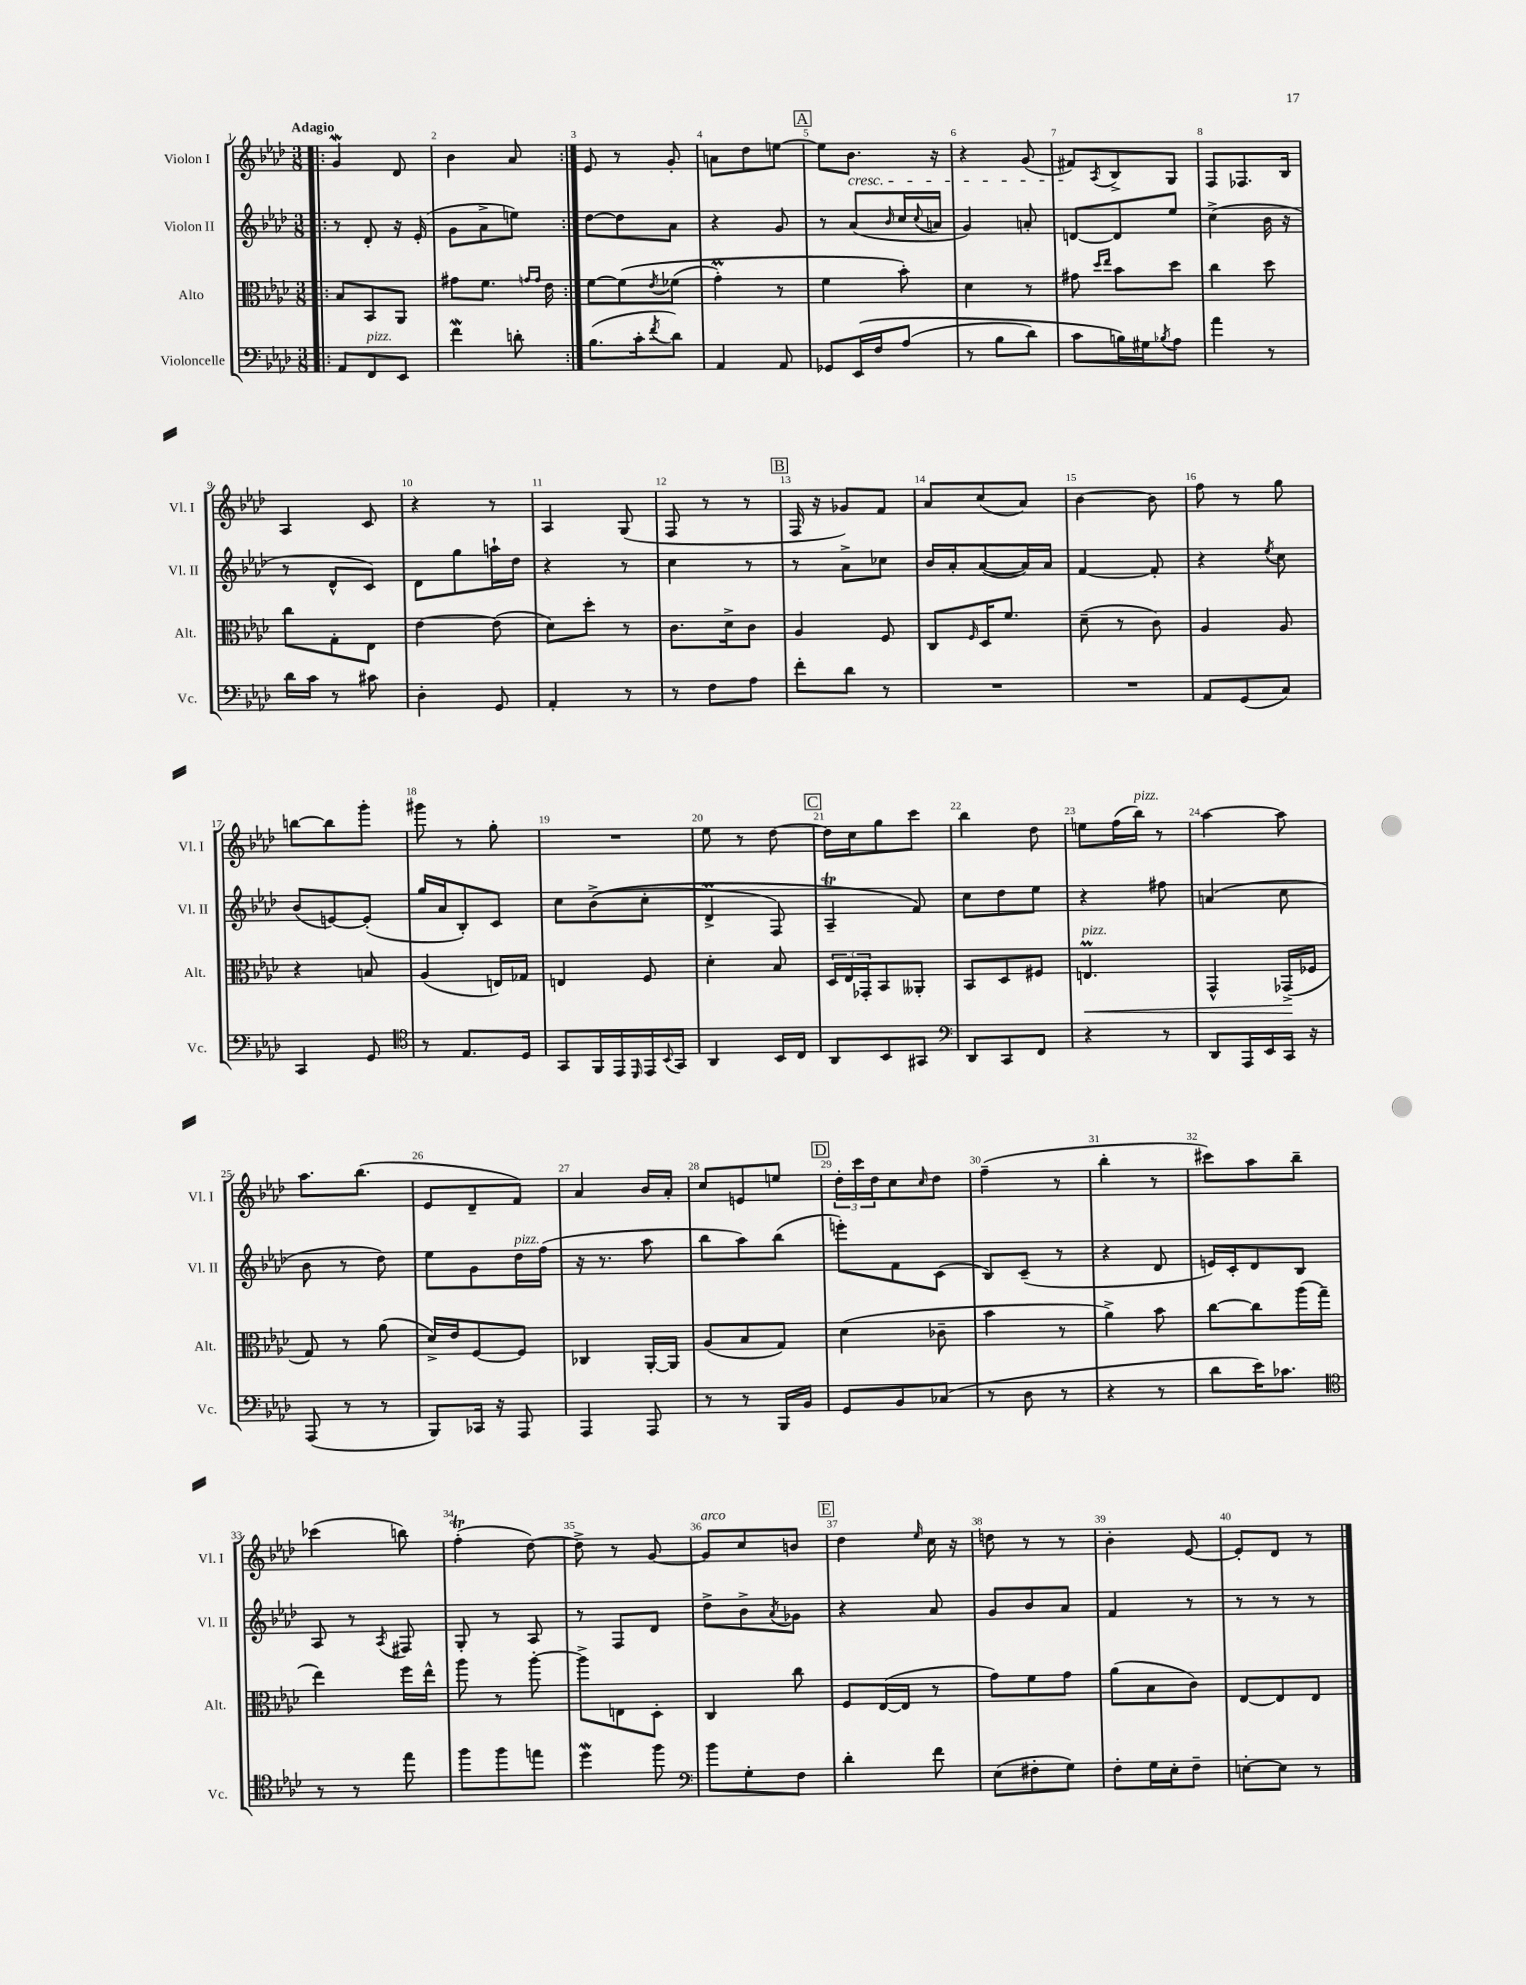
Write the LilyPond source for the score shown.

<<
\new StaffGroup <<
\new Staff = "s0" \with { instrumentName = "Violon I" shortInstrumentName = "Vl. I" } {
    \clef treble \key aes \major \numericTimeSignature \time 3/8 \tempo "Adagio"
    \repeat volta 2 { \bar ".|:" g'4\mordent des'8 |
    bes'4 aes'8 | }
    ees'8 r8 g'8-. |
    a'8 des''8 e''8~ |
    \mark \markup { \box "A" } e''8 bes'8.\cresc r16 |
    r4 g'8( |
    fis'8\!) \acciaccatura { aes8 } bes8-> g8 |
    f8 fes8. bes16 |
    aes4 c'8 |
    r4 r8 |
    aes4 g8( |
    f8 r8 r8 |
    \mark \markup { \box "B" } f16 r16 ges'8) f'8 |
    aes'8 c''8( aes'8) |
    bes'4~ bes'8 |
    f''8 r8 g''8 |
    b''8~ b''8 g'''8-. |
    gis'''8 r8 g''8-. |
    R4. |
    ees''8 r8 des''8~ |
    \mark \markup { \box "C" } des''16 c''16 g''8 c'''8 |
    bes''4 des''8 |
    e''8 f''16( bes''16^\markup { \italic "pizz." }) r8 |
    aes''4~ aes''8 |
    aes''8. bes''8.( |
    ees'8 des'8-- f'8) |
    aes'4 bes'16 aes'16-. |
    c''8 e'8 e''8 |
    \mark \markup { \box "D" } \tuplet 3/2 { des''16-. c'''16 des''16 } c''8 \grace { c''16 } des''8 |
    f''4--( r8 |
    bes''4-. r8 |
    cis'''8) aes''8 bes''8-- |
    ces'''4( b''8) |
    f''4-.\trill( des''8~) |
    des''8-> r8 g'8~ |
    g'8^\markup { \italic "arco" } c''8 b'8 |
    \mark \markup { \box "E" } des''4 \grace { ees''16 } c''16 r16 |
    d''8 r8 r8 |
    bes'4-. ees'8~ |
    ees'8-. des'8 r8 \bar "|." |
}
\new Staff = "s1" \with { instrumentName = "Violon II" shortInstrumentName = "Vl. II" } {
    \clef treble \key aes \major \numericTimeSignature \time 3/8
    \repeat volta 2 { \bar ".|:" r8 des'8-. r16 ees'16-.( |
    g'8 aes'8-> e''8) | }
    des''8~ des''8 aes'8 |
    r4 g'8 |
    \mark \markup { \box "A" } r8 aes'8( \grace { bes'16 } c''16 \appoggiatura { c''8 } a'16 |
    g'4) a'8-. |
    d'8~ d'8 ees''8 |
    c''4->( bes'16 r16 |
    r8 des'8-^ c'8) |
    des'8 g''8 a''16-! des''16 |
    r4 r8 |
    c''4 r8 |
    \mark \markup { \box "B" } r8 aes'8-> ces''8 |
    bes'16 aes'16-. aes'8~( aes'16) aes'16 |
    f'4~ f'8-. |
    r4 \acciaccatura { ees''8 } c''8 |
    bes'8( e'8~) e'8-.( |
    g''16 aes'16 bes8-.) c'8 |
    c''8 bes'8->(\( c''8-. |
    des'4->\prall f8) |
    \mark \markup { \box "C" } aes4--\trill f'8\) |
    c''8 des''8 ees''8 |
    r4 fis''8 |
    a'4( c''8 |
    bes'8 r8 des''8) |
    ees''8 g'8 des''16^\markup { \italic "pizz." } f''16( |
    r16 r8. aes''8 |
    bes''8 aes''8) bes''8( |
    \mark \markup { \box "D" } e'''8-.) f'8 c'8( |
    bes8) c'8--( r8 |
    r4 des'8 |
    e'16) c'16-. des'8 bes8 |
    aes8 r8 \acciaccatura { aes8 } fis8 |
    g8-. r8 aes8 |
    r8 f8 des'8 |
    des''8-> bes'8-> \acciaccatura { aes'8 } ges'8 |
    \mark \markup { \box "E" } r4 aes'8 |
    g'8 bes'8 aes'8 |
    f'4 r8 |
    r8 r8 r8 \bar "|." |
}
\new Staff = "s2" \with { instrumentName = "Alto" shortInstrumentName = "Alt." } {
    \clef alto \key aes \major \numericTimeSignature \time 3/8
    \repeat volta 2 { \bar ".|:" bes8 bes,8 aes,8 |
    gis'8 f'8. \grace { g'16 g'16 } ees'16 | }
    f'8~ f'8\( \acciaccatura { ees'8 } fes'8( |
    g'4-.\prall) r8 |
    \mark \markup { \box "A" } f'4 bes'8-.\) |
    des'4 r8 |
    gis'8 \grace { des''16 ees''16 } bes'8 des''8 |
    c''4 des''8 |
    c''8 g8-. ees8 |
    ees'4~ ees'8( |
    des'8) des''8-. r8 |
    c'8. des'16-> c'8 |
    \mark \markup { \box "B" } aes4 f8 |
    c8 \grace { f16 } des16 f'8. |
    des'8--( r8 c'8) |
    aes4 aes8 |
    r4 b8 |
    aes4( e16) ges16 |
    e4 f8 |
    des'4-. bes8 |
    \mark \markup { \box "C" } \tuplet 3/2 { des16 ees16 ges,16-. } bes,8 aeses,8-. |
    bes,8 des8 fis8 |
    e4.\prall\<^\markup { \italic "pizz." } |
    g,4-^ ges,16->\!( fes16 |
    g8) r8 aes'8( |
    des'16->) ees'16 f8~ f8 |
    ces4 aes,16~-. aes,16 |
    aes8( bes8 g8) |
    \mark \markup { \box "D" } des'4( ces'8-- |
    bes'4 r8 |
    aes'4->) bes'8 |
    c''8~ c''8 aes''16( g''16-- |
    ees''4) f''16 ees''16-^ |
    aes''8 r8 aes''8~-. |
    aes''8-> e8 des8-. |
    c4 c''8 |
    \mark \markup { \box "E" } f8 ees16~( ees16 r8 |
    g'8) f'8 g'8 |
    aes'8( bes8 c'8) |
    ees8~ ees8 ees8 \bar "|." |
}
\new Staff = "s3" \with { instrumentName = "Violoncelle" shortInstrumentName = "Vc." } {
    \clef bass \key aes \major \numericTimeSignature \time 3/8
    \repeat volta 2 { \bar ".|:" aes,8 f,8^\markup { \italic "pizz." } ees,8 |
    f'4\mordent d'8-. | }
    bes8.( c'16-. \acciaccatura { f'8 } des'8) |
    aes,4 aes,8 |
    \mark \markup { \box "A" } ges,8 ees,16\( f16 aes8( |
    r8 bes8 des'8) |
    c'8 b16\) gis16 \acciaccatura { bes8 } aes8 |
    aes'4 r8 |
    des'16 c'16 r8 cis'8 |
    des4-. g,8 |
    aes,4-. r8 |
    r8 f8 aes8 |
    \mark \markup { \box "B" } f'8-. des'8 r8 |
    R4. |
    R4. |
    aes,8 g,8( c8) |
    c,4 g,8 |
    \clef tenor r8 ees8. des16 |
    g,8 f,16 ees,16 \grace { des,16 } ees,16 \appoggiatura { bes,8 } g,16 |
    aes,4 bes,16 c16 |
    \mark \markup { \box "C" } aes,8 bes,8 gis,8 |
    \clef bass des,8 c,8 f,8 |
    r4 r8 |
    des,8 aes,,16 ees,16 c,16 r16 |
    aes,,8( r8 r8 |
    bes,,8) ces,16 r16 aes,,8 |
    aes,,4 aes,,8 |
    r8 r8 bes,,16 bes,16 |
    \mark \markup { \box "D" } g,8 bes,8 ces8( |
    r8 des8 r8 |
    r4 r8 |
    des'8 ees'16) ces'8. |
    \clef tenor r8 r8 ees''8 |
    f''8 f''8 e''8 |
    des''4\mordent f''8 |
    \clef bass bes'8 g8-. f8 |
    \mark \markup { \box "E" } des'4-. f'8 |
    ees8( fis8-. g8) |
    f8-. g16 ees16-. f8-- |
    e8~-. e8 r8 \bar "|." |
}
>>
>>
\layout { \context { \Score \override BarNumber.break-visibility = ##(#f #t #t) barNumberVisibility = #all-bar-numbers-visible } }
